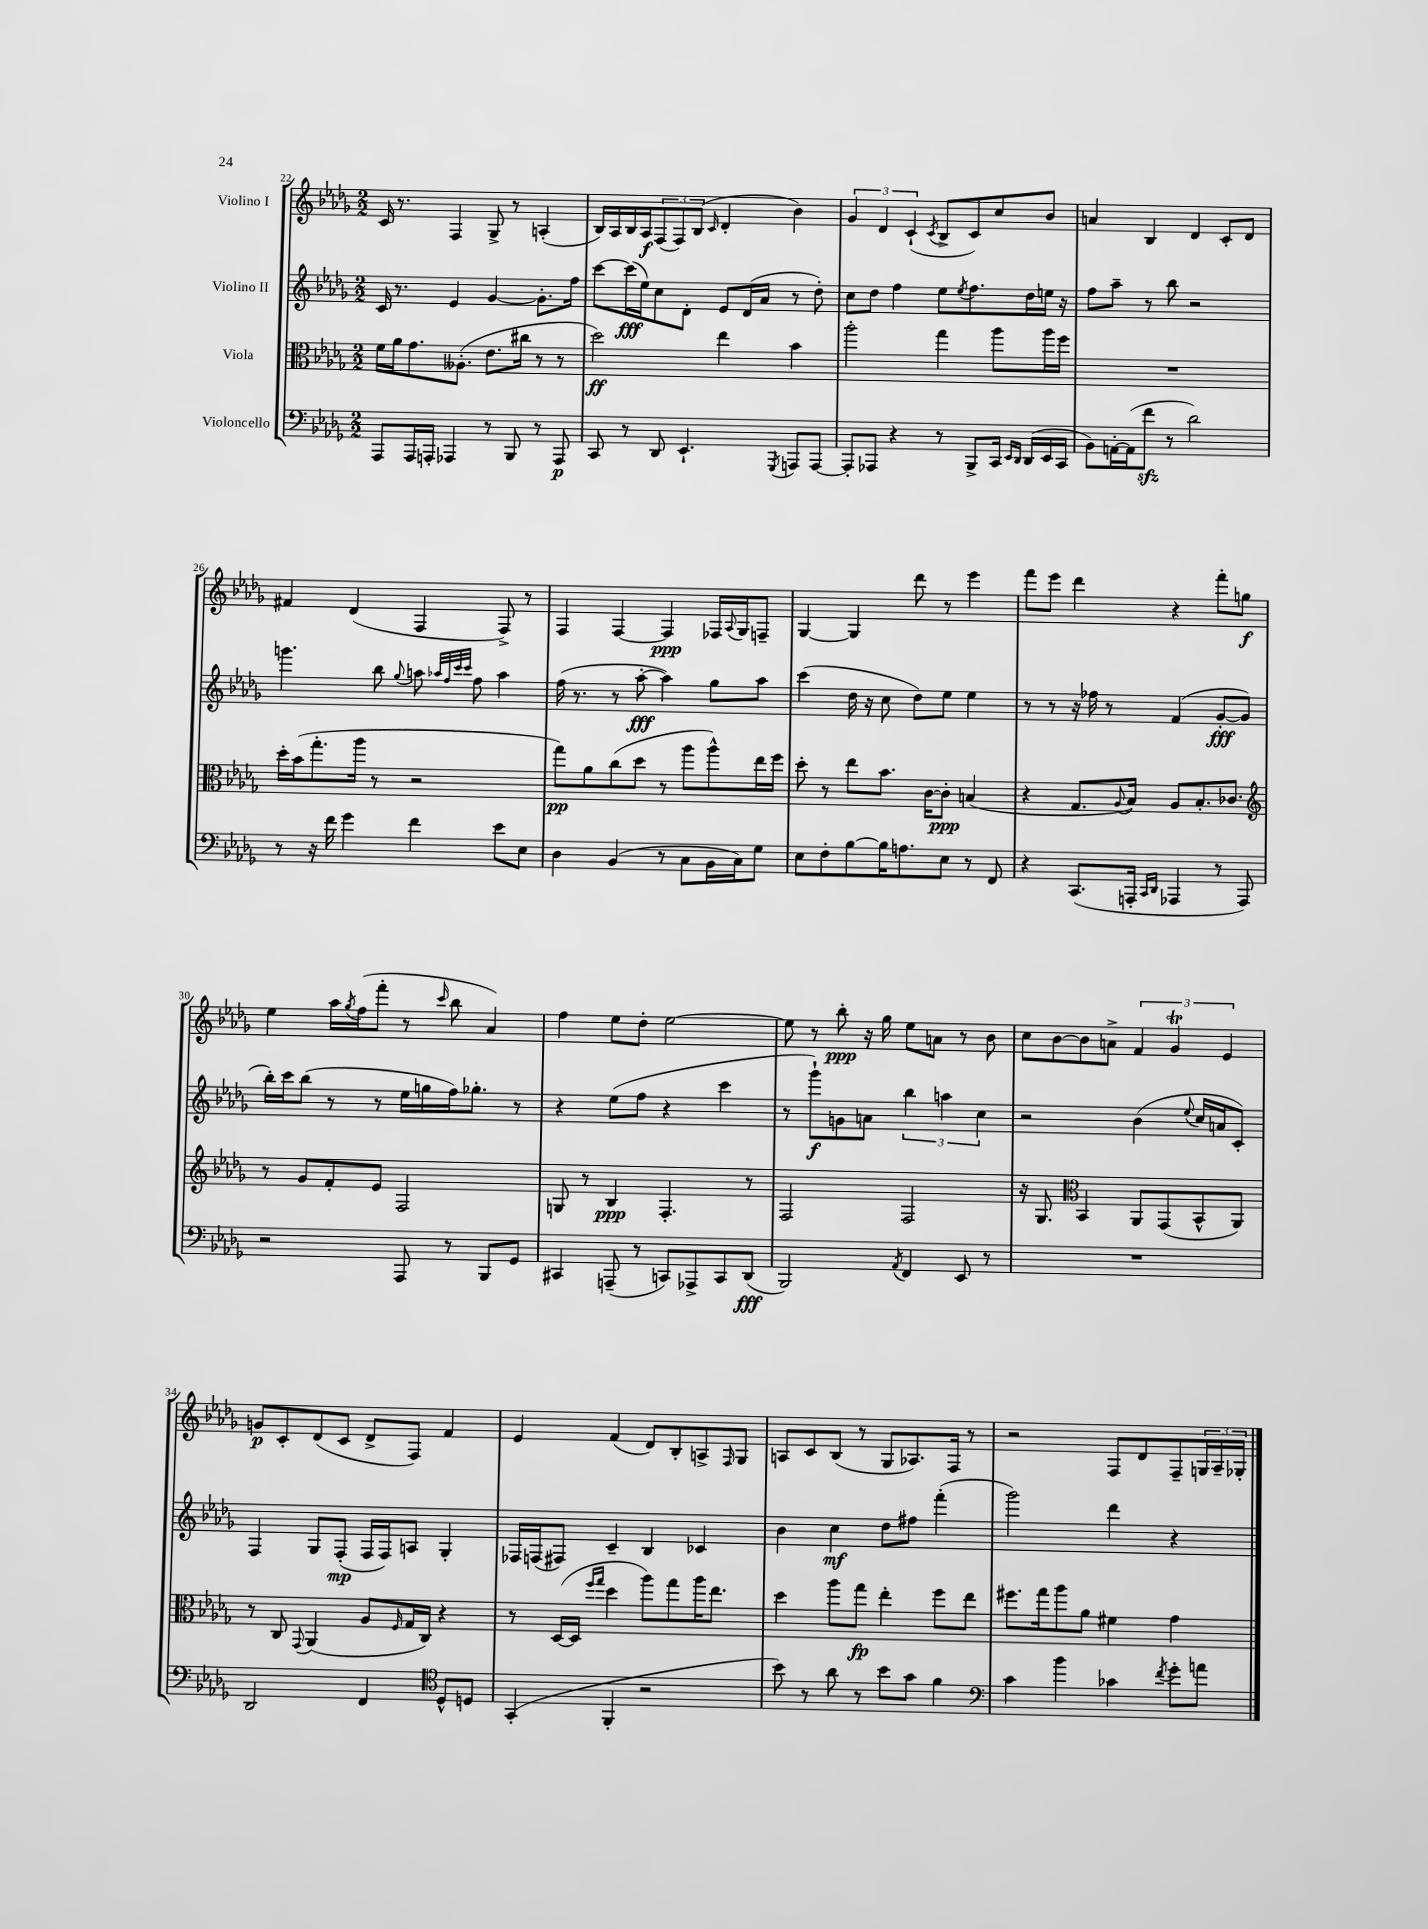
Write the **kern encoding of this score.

**kern	**dynam	**kern	**dynam	**kern	**dynam	**kern	**dynam
*part4	*part4	*part3	*part3	*part2	*part2	*part1	*part1
*staff4	*staff4	*staff3	*staff3	*staff2	*staff2	*staff1	*staff1
*I"Violoncello	*	*I"Viola	*	*I"Violino II	*	*I"Violino I	*
*clefF4	*	*clefC3	*	*clefG2	*	*clefG2	*
*k[b-e-a-d-g-]	*	*k[b-e-a-d-g-]	*	*k[b-e-a-d-g-]	*	*k[b-e-a-d-g-]	*
*M2/2	*	*M2/2	*	*M2/2	*	*M2/2	*
=22	=22	=22	=22	=22	=22	=22	=22
8AAA-/L	.	16f\LL	.	16c/	.	16c/	.
.	.	16a-\J	.	8.r	.	8.r	.
16AAA-/L	.	8.g-\	.	.	.	.	.
16AAAn'/JJ	.	.	.	.	.	.	.
4AAA-X/	.	.	.	4e-/	.	4F/	.
.	.	(8.A--X'\J	.	.	.	.	.
8r	.	8.e-\L	.	[4g-/	.	8G-^/	.
8BBB-/	.	.	.	.	.	8r	.
.	.	16cc#X\Jk	.	.	.	.	.
8r	.	8r	.	8.g-'\L]	.	(4An'/	.
8AAA-/	p	8r	.	.	.	.	.
.	.	.	.	16ff\Jk	.	.	.
=23	=23	=23	=23	=23	=23	=23	=23
8CC/	.	2dd-\)	ff	[8ccc\L	.	16B-/LL)	.
.	.	.	.	.	.	16A-/	.
8r	.	.	.	(16ccc\L]	fff	16B-/	.
.	.	.	.	16ee-\J)	.	16A-/J	f
8DD-/	.	.	.	8cc\	.	(12F/	.
.	.	.	.	.	.	12F/)	.
4.EE-`/	.	.	.	8d-'\J	.	.	.
.	.	.	.	.	.	(12B-/J	.
.	.	.	.	.	.	16qqc/	.
.	.	4ee-\	.	8e-/L	.	4d-'/	.
.	.	.	.	(16d-/L	.	.	.
.	.	.	.	16a-/JJ	.	.	.
8qGGG-/	.	.	.	.	.	.	.
8AAAn/L	.	4b-\	.	8r	.	4b-\)	.
[8AAA/J	.	.	.	8dd-'\)	.	.	.
=24	=24	=24	=24	=24	=24	=24	=24
8AAA'/L]	.	2aa-'\	.	8cc\L	.	6g-/	.
8AAA-X/J	.	.	.	8dd-\J	.	.	.
.	.	.	.	.	.	6d-/	.
4r	.	.	.	4ff\	.	.	.
.	.	.	.	.	.	(6c`/	.
.	.	.	.	.	.	8qc/	.
8r	.	4gg-\	.	8ee-\L	.	8B-^/L	.
.	.	.	.	8qee-/	.	.	.
8BBB-^/L	.	.	.	8.ff\	.	8c/)	.
16CC/Jk	.	8aa-\L	.	.	.	8cc/	.
16qqEE-/LL	.	.	.	.	.	.	.
16qqDD-/JJ	.	.	.	.	.	.	.
(16DD-/LL	.	.	.	16dd-\L	.	.	.
16EE-/	.	16aa-\L	.	16een\JJ	.	8b-/J	.
16CC/JJ	.	16ff\JJ	.	16r	.	.	.
=25	=25	=25	=25	=25	=25	=25	=25
8BB-\L)	.	1r	.	8ff\L	.	4an/	.
[16AAn'\L	.	.	.	8aa-~\J	.	.	.
(16AA\J]	.	.	.	.	.	.	.
8fzz\J	.	.	.	8r	.	4B-/	.
8r	.	.	.	8bb-\	.	.	.
2d-\)	.	.	.	2r	.	4d-/	.
.	.	.	.	.	.	8c'/L	.
.	.	.	.	.	.	8d-/J	.
!!LO:LB:g=z
=26	=26	=26	=26	=26	=26	=26	=26
8r	.	16dd-'\LL	.	4.gggn\	.	4f#X/	.
.	.	(16b-\J	.	.	.	.	.
16r	.	8.gg-'\	.	.	.	.	.
16f\	.	.	.	.	.	.	.
4g-\	.	.	.	.	.	(4d-/	.
.	.	16aa-\Jk	.	.	.	.	.
.	.	8r	.	8bb-\	.	.	.
.	.	.	.	8qqgg-/	.	.	.
4f\	.	2r	.	8aan\	.	4F/	.
.	.	.	.	32qqaa-X/LLL	.	.	.
.	.	.	.	32qqff/	.	.	.
.	.	.	.	32qqccc/	.	.	.
.	.	.	.	32qqccc/JJJ	.	.	.
.	.	.	.	8ff\	.	.	.
8e-\L	.	.	.	4aa-\	.	8F^/)	.
8E-\J	.	.	.	.	.	8r	.
=27	=27	=27	=27	=27	=27	=27	=27
4D-\	.	8gg-\L)	pp	(16ff\	.	4F/	.
.	.	.	.	8.r	.	.	.
.	.	8a-\	.	.	.	.	.
(4BB-/	.	(8cc\	.	8r	.	[4F/	.
.	.	8dd-\J	.	[8aa-'\	fff	.	.
8r	.	8r	.	4aa-\])	.	4F/]	ppp
8C\L	.	8aa-\L	.	.	.	.	.
16BB-\L	.	8aa-^^\)	.	8gg-\L	.	16F-X/LL	.
.	.	.	.	.	.	8qqA-/	.
16C\J)	.	.	.	.	.	16G-/J	.
8G-\J	.	16ee-\L	.	8aa-\J	.	8Fn~/J	.
.	.	16ff\JJ	.	.	.	.	.
=28	=28	=28	=28	=28	=28	=28	=28
8E-\L	.	8dd-'\	.	(4ccc\	.	[4G-/	.
8F'\	.	8r	.	.	.	.	.
[8B-\	.	8ee-\L	.	16dd-\	.	4G-/]	.
.	.	.	.	16r	.	.	.
16B-\K]	.	8.b-\J	.	8cc\	.	.	.
8.An\	.	.	.	.	.	.	.
.	.	.	.	8dd-\L)	.	8ddd-\	.
.	.	[16c\KL	.	.	.	.	.
8E-\J	.	8c'\J]	ppp	8ee-\J	.	8r	.
8r	.	(4Bn/	.	4ee-\	.	4eee-\	.
8FF/	.	.	.	.	.	.	.
=29	=29	=29	=29	=29	=29	=29	=29
4r	.	4r	.	8r	.	8fff\L	.
.	.	.	.	8r	.	8eee-\J	.
(8.CC/L	.	8.G-/L	.	16r	.	4ddd-\	.
.	.	.	.	16ff-X\	.	.	.
.	.	.	.	8r	.	.	.
.	.	8qqA-/	.	.	.	.	.
16AAAn'/Jk	.	16B-/Jk)	.	.	.	.	.
16qqCC/LL	.	.	.	.	.	.	.
16qqDD-/JJ	.	.	.	.	.	.	.
4AAA-X/	.	8A-/L	.	(4f/	.	4r	.
.	.	8.B-'/	.	.	.	.	.
8r	.	.	.	[8g-'/L	fff	8fff'\L	.
.	.	8.c-X/J	.	.	.	.	.
8AAA-/)	.	.	.	8g-/J]	.	8ggn\J	f
!!LO:LB:g=z
=30	=30	=30	=30	=30	=30	=30	=30
*	*	*clefG2	*	*	*	*	*
2r	.	8r	.	16bb-'\LL)	.	4ee-\	.
.	.	.	.	16ccc\J	.	.	.
.	.	8g-/L	.	(8bb-\J	.	.	.
.	.	8f'/	.	8r	.	16aa-\LL	.
.	.	.	.	.	.	8qgg-/	.
.	.	.	.	.	.	(16ff\J	.
.	.	8e-/J	.	8r	.	8fff'\J	.
8AAA-/	.	2F/	.	16ee-\LL	.	8r	.
.	.	.	.	16ggn\	.	.	.
.	.	.	.	.	.	16qqccc/	.
8r	.	.	.	16ff\J)	.	8bb-\	.
.	.	.	.	8.gg-X'\J	.	.	.
8BBB-/L	.	.	.	.	.	4a-/)	.
8GG-/J	.	.	.	8r	.	.	.
=31	=31	=31	=31	=31	=31	=31	=31
4CC#X/	.	8Gn/	.	4r	.	4ff\	.
.	.	8r	.	.	.	.	.
(8AAAn~/	.	4B-/	ppp	(8ee-\L	.	8ee-\L	.
8r	.	.	.	8ff\J	.	8dd-'\J	.
8CCn/L)	.	4.F'/	.	4r	.	[2ee-\	.
8AAA-X^/	.	.	.	.	.	.	.
8CC/	.	.	.	4ccc\	.	.	.
(8DD-/J	fff	8r	.	.	.	.	.
=32	=32	=32	=32	=32	=32	=32	=32
2BBB-/)	.	2F/	.	8r	.	8ee-\]	.
.	.	.	.	8ggg-`\L)	f	8r	.
.	.	.	.	8gn\	.	8bb-'\	ppp
.	.	.	.	8an\J	.	16r	.
.	.	.	.	.	.	16gg-\	.
8qAA-/	.	.	.	.	.	.	.
4FF/	.	2F/	.	6bb-\	.	8ee-\L	.
.	.	.	.	.	.	8an\J	.
.	.	.	.	6aan\	.	.	.
8EE-/	.	.	.	.	.	8r	.
.	.	.	.	6cc\	.	.	.
8r	.	.	.	.	.	8b-\	.
=33	=33	=33	=33	=33	=33	=33	=33
1r	.	16r	.	2r	.	8cc\L	.
.	.	8.G-/	.	.	.	.	.
.	.	.	.	.	.	[8b-\	.
*	*	*clefC3	*	*	*	*	*
.	.	4BB-/	.	.	.	8b-\]	.
.	.	.	.	.	.	8an^\J	.
.	.	8AA-/L	.	(4b-\	.	6f/	.
.	.	(8GG-/	.	.	.	.	.
.	.	.	.	.	.	6g-T/	.
.	.	.	.	8qqee-/	.	.	.
.	.	8BB-^^/	.	16cc/LL	.	.	.
.	.	.	.	16an/J	.	.	.
.	.	.	.	.	.	6e-/	.
.	.	8AA-/J)	.	8c'/J)	.	.	.
!!LO:LB:g=z
=34	=34	=34	=34	=34	=34	=34	=34
2DD-/	.	8r	.	4F/	.	8gn/L	p
.	.	8C/	.	.	.	8c'/	.
.	.	8qqGG-/	.	.	.	.	.
.	.	(4AA-/	.	8G-/L	.	(8d-/	.
.	.	.	.	(8F'/J	mp	8c/J	.
4FF/	.	8A-/L	.	16F/LL	.	8d-^/L	.
.	.	.	.	16F/J)	.	.	.
.	.	16qqF/	.	.	.	.	.
.	.	16G-/L	.	8An/J	.	8F/J)	.
.	.	16C/JJ)	.	.	.	.	.
*clefC4	*	*	*	*	*	*	*
8D-^^/L	.	4r	.	4G-'/	.	4f/	.
8Dn/J	.	.	.	.	.	.	.
=35	=35	=35	=35	=35	=35	=35	=35
(4GG-'/	.	8r	.	16F-X/LL	.	4e-/	.
.	.	.	.	(16Fn/J	.	.	.
.	.	([16D-/LL	.	8F#X/J)	.	.	.
.	.	16D-/JJ]	.	.	.	.	.
.	.	16qqff/LL	.	.	.	.	.
.	.	16qqgg-/JJ	.	.	.	.	.
4FF'/	.	4dd-\	.	4c~/	.	(4f/	.
2r	.	8aa-\L)	.	4B-/	.	8d-/L)	.
.	.	8gg-\	.	.	.	8B-'/	.
.	.	16aa-\K	.	4c-X/	.	8An^/	.
.	.	8.ee-\J	.	.	.	.	.
.	.	.	.	.	.	16qqF/	.
.	.	.	.	.	.	8G-/J	.
=36	=36	=36	=36	=36	=36	=36	=36
8b-\)	.	4dd-\	.	4b-\	.	8An/L	.
8r	.	.	.	.	.	8c/	.
8a-\	.	8aa-\L	.	4cc\	mf	(8B-/J	.
8r	.	8gg-\J	fp	.	.	8r	.
8b-\L	.	4ee-'\	.	8dd-\L	.	8G-/L	.
8g-\J	.	.	.	8ff#X\J	.	8.A-X/)	.
4f\	.	8ff\L	.	(4fff'\	.	.	.
.	.	.	.	.	.	16F/Jk	.
.	.	8ee-\J	.	.	.	8r	.
=37	=37	=37	=37	=37	=37	=37	=37
*clefF4	*	*	*	*	*	*	*
4c\	.	8.ff#X\L	.	2ggg-\)	.	2r	.
.	.	16gg-\k	.	.	.	.	.
4b-\	.	8aa-\	.	.	.	.	.
.	.	8a-\J	.	.	.	.	.
4c-X\	.	4f#X\	.	4ddd-\	.	8F/L	.
.	.	.	.	.	.	8d-/	.
8qf/	.	.	.	.	.	.	.
8g-'\L	.	4g-\	.	4r	.	8F~/	.
8an\J	.	.	.	.	.	24Gn/L	.
.	.	.	.	.	.	24A-~/	.
.	.	.	.	.	.	24G-X'/JJ	.
==	==	==	==	==	==	==	==
*-	*-	*-	*-	*-	*-	*-	*-
